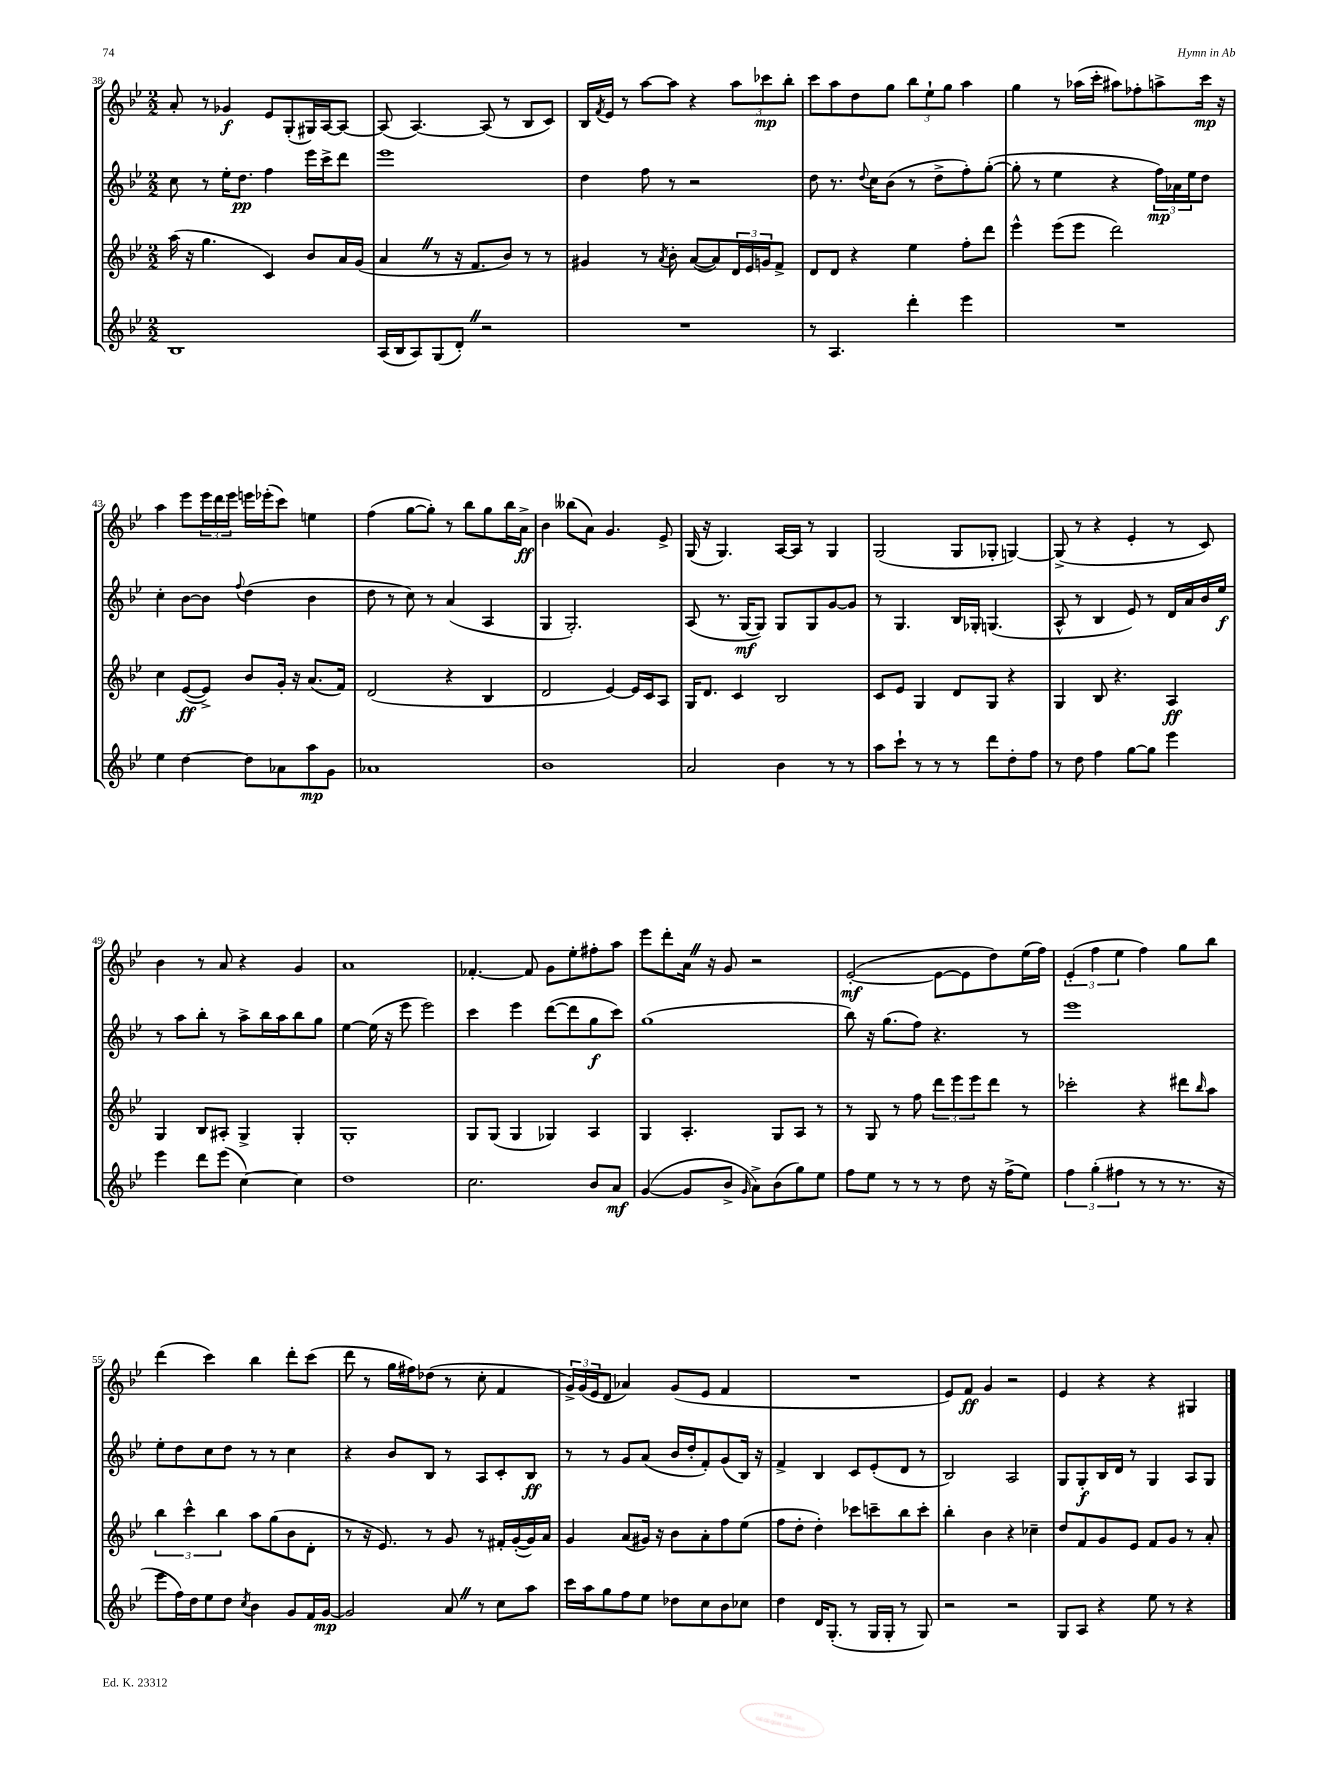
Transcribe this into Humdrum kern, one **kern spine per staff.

**kern	**kern	**kern	**kern
*staff4	*staff3	*staff2	*staff1
*clefG2	*clefG2	*clefG2	*clefG2
*k[b-e-]	*k[b-e-]	*k[b-e-]	*k[b-e-]
*M2/2	*M2/2	*M2/2	*M2/2
1B-	(16aa\	8cc\	8a'/
.	16r	.	.
.	4.gg\	8r	8r
.	.	16ee-'\LK	4g-/
.	.	8.dd\J	.
.	4c/)	4ff\	8e-/L
.	.	.	(8G'/
.	8b-/L	16eee-\LL	16G#/L)
.	.	16ccc^\J	[16A/J
.	16a/L	8ddd\J	8A/_J
.	(16g/JJ	.	.
=	=	=	=
(16A/LL	4a/	1eee-	(8A/]
16B-/J	.	.	.
8A/)	.	.	[4.A/)
(8G/	8r	.	.
8d'/J)	16r	.	.
.	8.f/L	.	.
2r	.	.	(8A/]
.	8b-/J)	.	8r
.	8r	.	8B-/L
.	8r	.	8c/J)
=	=	=	=
1r	4g#/	4dd\	16B-/LL
.	.	.	8qf/
.	.	.	16e-/JJ
.	.	.	8r
.	8r	8ff\	[8aa\L
.	8qa/	.	.
.	8b-'\	8r	8aa\]J
.	([8a/L	2r	4r
.	8a/])	.	.
.	24d/L	.	12aa\L
.	24e-/	.	.
.	24g/J	.	12ccc-\
.	8f^/J	.	.
.	.	.	12bb-'\J
=	=	=	=
8r	8d/L	8dd\	8ccc\L
4.A/	8d/J	8.r	8aa\
.	4r	.	8dd\
.	.	8qqdd/	.
.	.	16cc\LK	.
.	.	(8b-\J	8gg\J
4ddd'\	4ee-\	8r	12bb-\L
.	.	.	12ee-`\
.	.	8dd^\L	.
.	.	.	12gg\J
4eee-\	8ff'\L	8ff'\)	4aa\
.	8ddd\J	([8gg'\J	.
=	=	=	=
1r	4eee-^^\	8gg'\]	4gg\
.	.	8r	.
.	(8eee-\L	4ee-\	8r
.	8eee-\J	.	(16aa-\LL
.	.	.	16ccc'\JJ
.	2ddd\)	4r	8aa#\L)
.	.	.	8ff-'\
.	.	24ff\LL)	8aa^\
.	.	24a-\	.
.	.	24ee-\J	.
.	.	8dd\J	16ccc\Jk
.	.	.	16r
=	=	=	=
4ee-\	4cc\	4cc'\	4aa\
[4dd\	([8e-/L	[8b-\L	8eee-\L
.	8e-^/]J)	8b-\]J	24eee-\L
.	.	.	24ddd\
.	.	.	24eee-\JJ
.	.	8qqff/	.
8dd\]L	8b-/L	(4dd\	16eee\LL
.	.	.	(16eee-'\J
8a-\	16g'/Jk	.	8ccc\J)
.	16r	.	.
8aa\	(8.a/L	4b-\	4ee\
8g\J	.	.	.
.	16f/Jk)	.	.
=	=	=	=
1a-	(2d/	8dd\	(4ff\
.	.	8r	.
.	.	8cc\)	[8gg\L
.	.	8r	8gg'\]J)
.	4r	(4a/	8r
.	.	.	8bb-\L
.	4B-/	4A/	8gg\
.	.	.	16bb-\L
.	.	.	16a^\JJ
=	=	=	=
1b-	2d/	4G/	4b-\
.	.	2.G'/)	(8bb--\L
.	.	.	8a\J)
.	[4e-/)	.	4.g/
.	16e-/]LL	.	.
.	16c/J	.	.
.	8A/J	.	8e-^/
=	=	=	=
2a/	16G/LK	(8A/	(16G/
.	8.d/J	.	16r
.	.	8.r	4.G/)
.	4c/	.	.
.	.	[16G/LK	.
.	.	8G/]J)	.
4b-\	2B-/	8G/L	[16A/LL
.	.	.	16A/]JJ
.	.	8G/	8r
8r	.	[8g/	4G/
8r	.	8g/]J	.
=	=	=	=
8aa\L	8c/L	8r	(2G/
8ccc`\J	8e-/J	4.G/	.
8r	4G/	.	.
8r	.	.	.
8r	8d/L	16B-/LL	8G/L
.	.	16G-'/JJ	.
8ddd\L	8G/J	(4.G/	8G-'/J
8dd'\	4r	.	[4G/)
8ff\J	.	.	.
=	=	=	=
8r	4G/	8A^^/	(8G^/]
8dd\	.	8r	8r
4ff\	8B-/	4B-/	4r
.	4.r	.	.
[8gg\L	.	8e-/)	4e-'/
8gg\]J	.	8r	.
4eee-\	4A/	16d/LL	8r
.	.	16a/	.
.	.	16b-/	8c/)
.	.	16ee-/JJ	.
=	=	=	=
4eee-\	4G/	8r	4b-\
.	.	8aa\L	.
8ddd\L	8B-/L	8bb-'\J	8r
(8eee-\J	8A#'/J	8r	8a/
[4cc\)	4G^/	8aa^\L	4r
.	.	16bb-\L	.
.	.	16aa\J	.
4cc\]	4G'/	8bb-\	4g/
.	.	8gg\J	.
=	=	=	=
1dd	1G'	[4ee-\	1a
.	.	(16ee-\]	.
.	.	16r	.
.	.	8eee-\	.
.	.	2eee-\)	.
=	=	=	=
2.cc\	8G/L	4ccc\	[4.f-'/
.	(8G/J	.	.
.	4G/	4eee-\	.
.	.	.	8f-/]
.	4G-/)	([8ddd\L	8g\L
.	.	8ddd\]	8ee-'\
8b-/L	4A/	8gg\	8ff#'\
8a/J	.	8ccc\J)	8aa\J
=	=	=	=
([4g/	4G/	(1gg	8eee-\L
.	.	.	8ddd'\
8g/]L	4.A'/	.	16a\Jk
.	.	.	16r
8b-^/J	.	.	8g/
16qqg/	.	.	.
8a^\L)	.	.	2r
(8b-\	8G/L	.	.
8gg\)	8A/J	.	.
8ee-\J	8r	.	.
=	=	=	=
8ff\L	8r	8bb-\)	([2e-'/
8ee-\J	8G/	16r	.
.	.	(8.gg\L	.
8r	8r	.	.
8r	8ff\	8ff\J)	.
8r	12ddd\L	4.r	8e-\_L
.	12eee-\	.	.
8dd\	.	.	8e-\]
.	12eee-\	.	.
16r	8ddd\J	.	8dd\)
(16ff^\LK	.	.	.
8ee-\J)	8r	8r	(16ee-\L
.	.	.	16ff\JJ)
=	=	=	=
6ff\	2ccc-'\	1eee-	(6e-'/
(6gg'\	.	.	6ff\
6ff#\	.	.	6ee-\
8r	4r	.	4ff\)
8r	.	.	.
8.r	8ddd#\L	.	8gg\L
.	16qqbb-/	.	.
.	8aa\J	.	8bb-\J
16r	.	.	.
=	=	=	=
8eee-\L	6bb-\	8ee-'\L	(4ddd\
16ff\L)	.	8dd\	.
.	6ccc^^\	.	.
16dd\J	.	.	.
8ee-\	.	8cc\	4ccc\)
.	6bb-\	.	.
8dd\J	.	8dd\J	.
8qcc/	.	.	.
4b-\	8aa\L	8r	4bb-\
.	(8gg\	8r	.
8g/L	8b-\	4cc\	8ddd'\L
16f/L	8d'\J	.	(8ccc\J
[16g/JJ	.	.	.
=	=	=	=
2g/]	8r	4r	8ddd\
.	16r	.	8r
.	8.e-/)	.	.
.	.	8b-/L	16gg\LL
.	.	.	16ff#\J)
.	8r	8B-/J	(8dd-\J
8a/	8g/	8r	8r
8r	8r	8A/L	8cc'\
8cc\L	16f#'/LL	8c'/	4f/
.	([16g'/	.	.
8aa\J	16g/])	8B-/J	.
.	16a/JJ	.	.
=	=	=	=
16ccc\LL	4g/	8r	24g^/LL)
.	.	.	(24g/
16aa\J	.	.	.
.	.	.	24e-/J
8gg\	.	8r	8d/J
8ff\	(8a/L	8g/L	4a-/)
8ee-\J	16g#/Jk)	(8a/J	.
.	16r	.	.
8dd-\L	8b-\L	16b-/LL	(8g/L
.	.	16dd'/J	.
8cc\	8a'\	8f'/)	8e-/J
8b-\	8ff\	(8g/	4f/
8cc-\J	(8ee-\J	16B-/Jk)	.
.	.	16r	.
=	=	=	=
4dd\	8ff\L	4f^/	1r
.	8dd'\J	.	.
16d/LK	4dd'\)	4B-/	.
(8.G'/J	.	.	.
8r	8ccc-\L	8c/L	.
16G/LL	8ccc~\	(8e-'/	.
16G'/JJ	.	.	.
8r	8bb-\	8d/J	.
8G/)	8ccc'\J	8r	.
=	=	=	=
2r	4bb-'\	2B-/)	8e-/L)
.	.	.	8f/J
.	4b-\	.	4g/
2r	4r	2A/	2r
.	4cc-~\	.	.
=	=	=	=
8G/L	8dd/L	8G/L	4e-/
8A/J	8f/	8G'/	.
4r	8g/	16B-/L	4r
.	.	16d/JJ	.
.	8e-/J	8r	.
8ee-\	8f/L	4G/	4r
8r	8g/J	.	.
4r	8r	8A/L	4G#/
.	8a'/	8G/J	.
==	==	==	==
*-	*-	*-	*-
